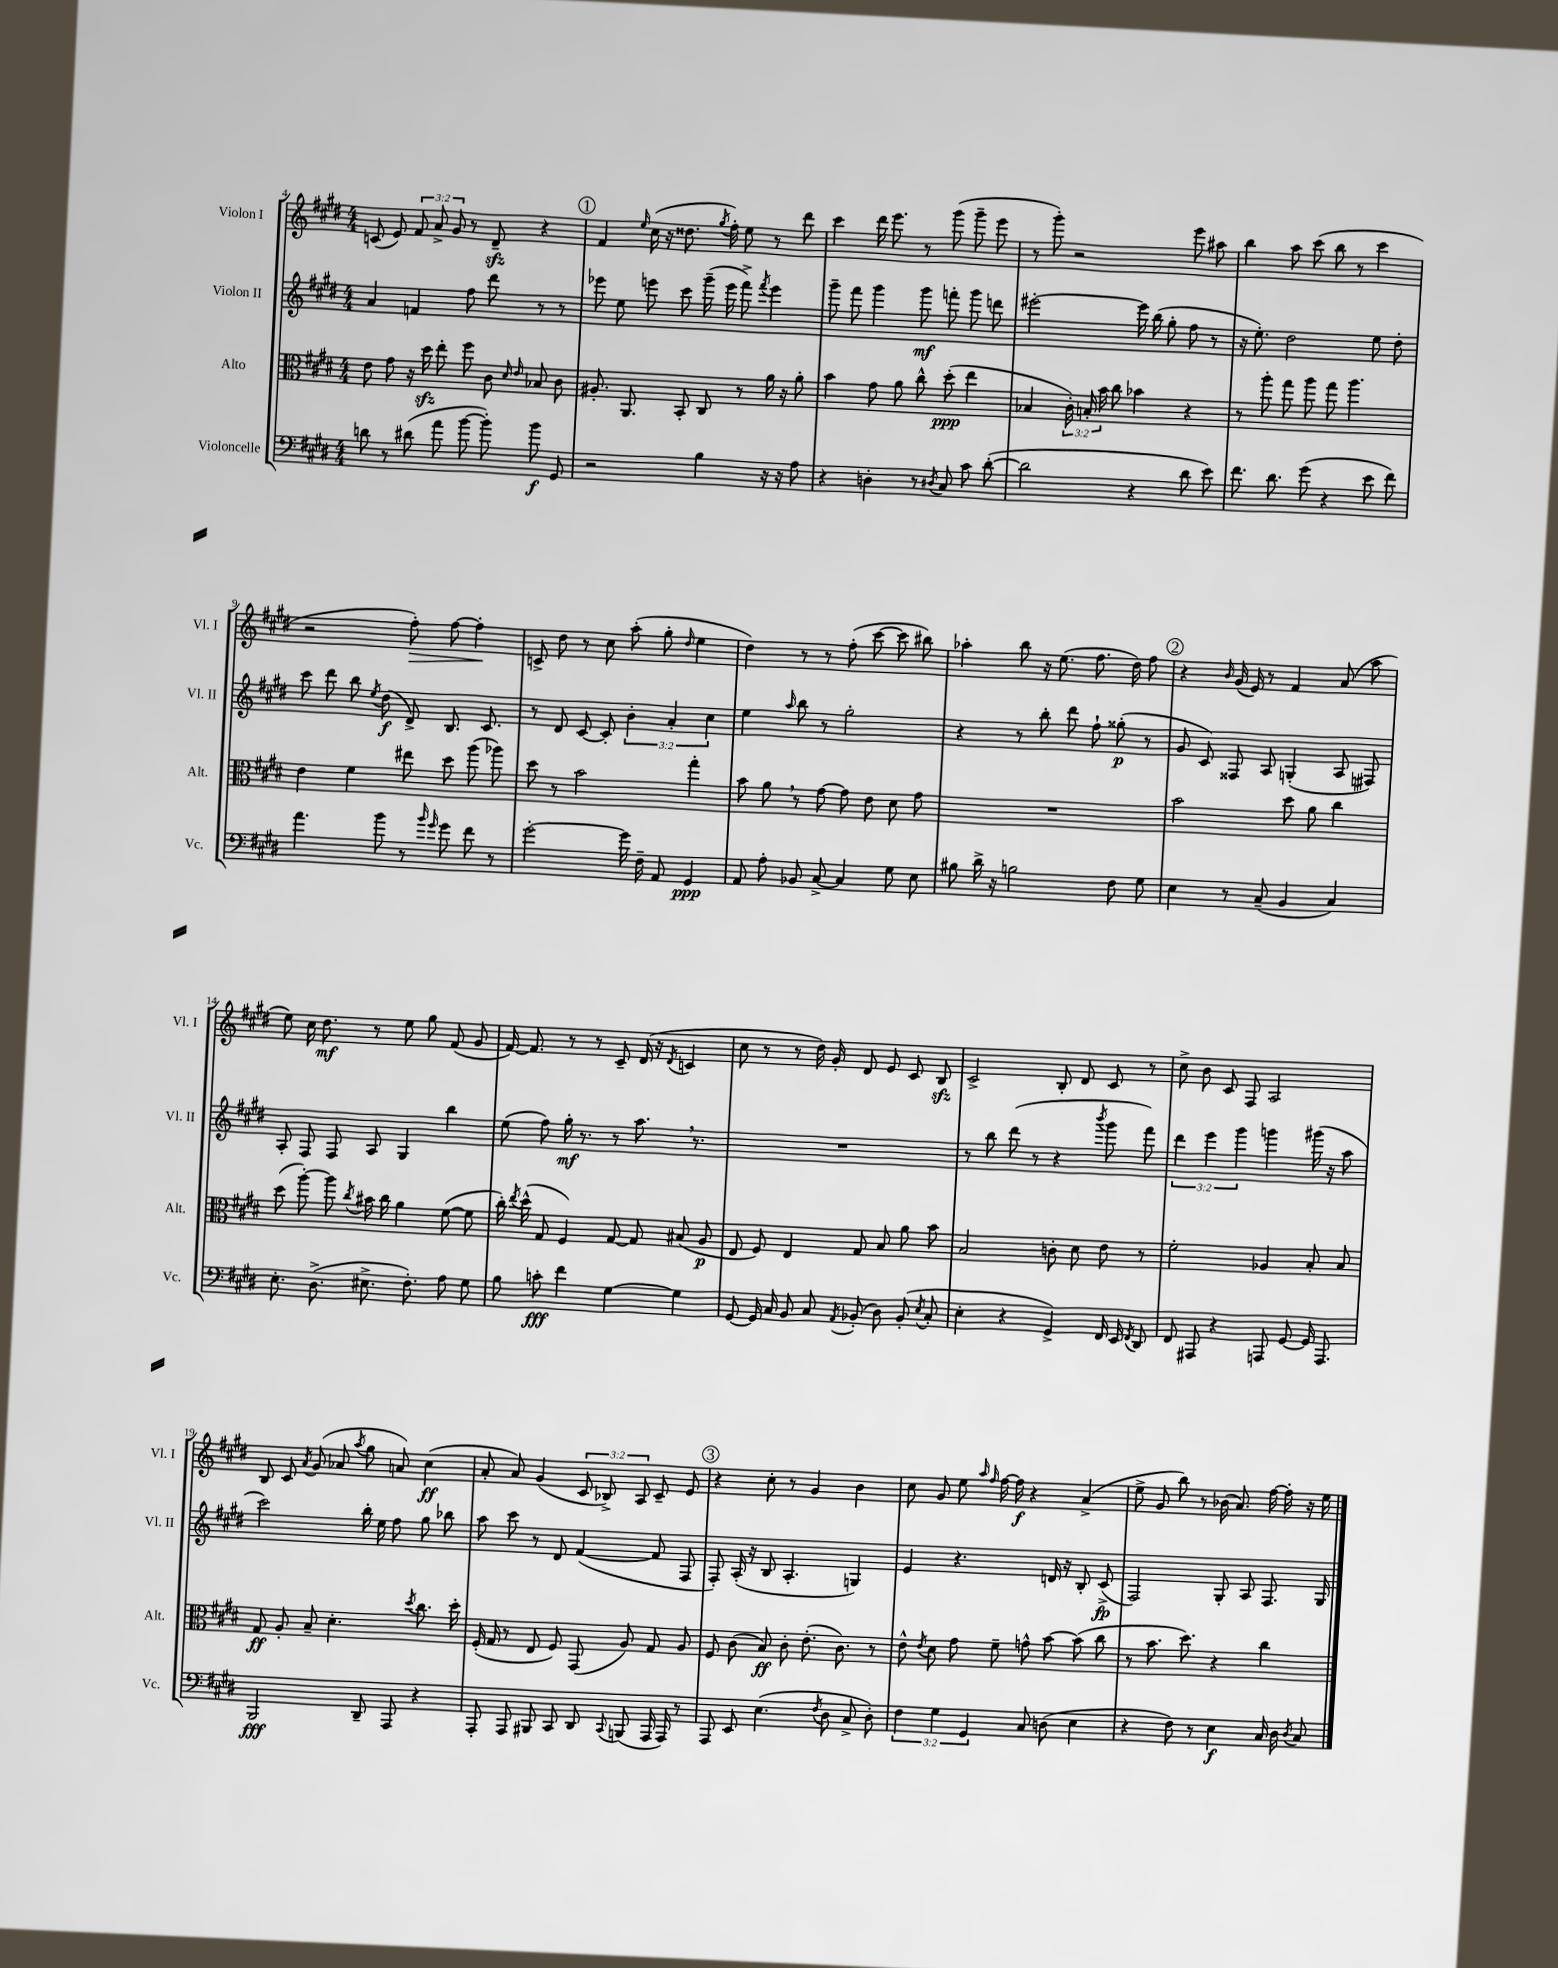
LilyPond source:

<<
\new StaffGroup <<
\new Staff = "s0" \with { instrumentName = "Violon I" shortInstrumentName = "Vl. I" } {
    \clef treble \key e \major \numericTimeSignature \time 4/4 \override Staff.TupletNumber.text = #tuplet-number::calc-fraction-text
    \autoBeamOff c'8( e'8) \tuplet 3/2 { fis'8 a'8-> gis'8 } r8 dis'8--\sfz r4 |
    \mark \markup { \circle "1" } fis'4 \grace { e''16 } cis''16( r16 disis''8. \acciaccatura { gis''8 } fis''16-.) e''8 r8 dis'''8 |
    cis'''4 dis'''16 e'''8. r8 gis'''8( gis'''8-- e'''8 |
    r8 gis'''8-.) r2 e'''8 ais''8 |
    b''4 a''8 cis'''8( b''8 r8 cis'''4 |
    r2 fis''8-.\>) fis''8~ fis''4-.\! |
    c'8-> dis''8 r8 cis''8 a''8-.( gis''8-. \grace { dis''16 } e''4 |
    dis''4) r8 r8 fis''8-.( cis'''8~ cis'''8 bis''8) |
    aes''4-. b''8 r16 e''8.( fis''8. dis''16) fis''8 |
    \mark \markup { \circle "2" } r4 \grace { b'16 } gis'16( e'16) r8 fis'4 a'8( a''8 |
    e''8) cis''16 dis''8.\mf r8 e''8 gis''8 fis'8( gis'8 |
    fis'16~) fis'8. r8 r8 cis'8-- dis'16( r16 \acciaccatura { dis'8 } c'4 |
    cis''8 r8 r8 dis''16) gis'16-. dis'8 e'8 cis'8 b8\sfz |
    cis'2-> b8-. dis'8 cis'8 r8 |
    cis''8-> b'8 cis'8 fis8 a2 |
    b8 cis'8 \acciaccatura { a'8 } gis'8( aes'8 \acciaccatura { a''8 } gis''8 a'8) cis''4\ff( |
    a'8-. a'8) gis'4( \tuplet 3/2 { cis'8 bes8->) a8 } cis'8-- e'8 |
    \mark \markup { \circle "3" } r4 cis''8-. r8 gis'4 b'4 |
    cis''8 gis'8 e''8 \grace { a''16 fis''16 } fis''16~ fis''16\f r4 a'4->( |
    e''8-> gis'8 b''8) r8 bes'16( a'8.) fis''16~ fis''16-. r16 e''16 \bar "|." |
}
\new Staff = "s1" \with { instrumentName = "Violon II" shortInstrumentName = "Vl. II" } {
    \clef treble \key e \major \numericTimeSignature \time 4/4 \override Staff.TupletNumber.text = #tuplet-number::calc-fraction-text
    \autoBeamOff a'4 f'4 fis''8 dis'''8 r8 r8 |
    \mark \markup { \circle "1" } ees'''8 e''8 e'''8 cis'''8 gis'''16--( e'''16 fis'''8->) \acciaccatura { fis'''8 } e'''4 |
    gis'''8-- fis'''8 gis'''4 gis'''8\mf f'''8-. gis'''8 d'''8 |
    eis'''2~-. eis'''16 b''16( gis''8-. fis''8 r8 |
    r16 e''8.-.) dis''2 e''8 dis''8-. |
    cis'''8 dis'''8 b''8 \acciaccatura { e''8 } dis''8\f( dis'8->) b8. cis'8. |
    r8 dis'8 cis'8~ cis'8-. \tuplet 3/2 { b'4-. a'4-. cis''4 } |
    e''4 \grace { a''16 } b''8 r8 gis''2-. |
    r4 r8 b''8-. dis'''8 fis''8-! gisis''8-.\p( r8 |
    \mark \markup { \circle "2" } gis'8 cis'8) fisis8 a8 g4-.( a8 fis8) |
    a8-. fis8 fis8 a8 gis4 b''4 |
    e''8( fis''8) gis''16-.\mf r8. r8 a''8. \breathe r8. |
    R1 |
    r8 b''8 dis'''8( r8 r4 \acciaccatura { b'''8 } gis'''8 fis'''8) |
    \tuplet 3/2 { dis'''4 e'''4 gis'''4 } g'''4 gis'''16( r16 a''8 |
    cis'''2) b''16-. e''16 fis''8 gis''8 bes''8 |
    a''8 cis'''8 r8 dis'8 fis'4~( fis'8 fis8 |
    \mark \markup { \circle "3" } fis8-.) a16-.( r16 b8 a4.-. g4) |
    e'4 r4. d'16 r16 b8-. cis'8->\fp( |
    fis2) gis8-. a8 fis8. gis16 \bar "|." |
}
\new Staff = "s2" \with { instrumentName = "Alto" shortInstrumentName = "Alt." } {
    \clef alto \key e \major \numericTimeSignature \time 4/4 \override Staff.TupletNumber.text = #tuplet-number::calc-fraction-text
    \autoBeamOff e'8 gis'8 r16 dis''16\sfz e''8-. fis''8 cis'8 \grace { dis'16 e'16 } bes8 cis'8 |
    \mark \markup { \circle "1" } ais8.-. a,8. b,8-. cis8 r8 a'16 r16 a'8-. |
    b'4 gis'8 a'8 cis''8-^ dis''8-.\ppp( e''4 |
    bes4 \tuplet 3/2 { cis'16-.) b16-. b'16 } cis''8 bes'4 r4 |
    r8 a''8-. gis''8 a''8 gis''8 a''4. |
    e'4 fis'4 eis''8 dis''8 a''8( aes''8) |
    dis''8 r8 b'2 gis''4-. |
    b'8 a'8 \breathe r8 gis'8~ gis'8 e'8 dis'8 gis'8 |
    R1 |
    \mark \markup { \circle "2" } b'2 dis''8 a'8 cis''4 |
    dis''8( a''8~-.) a''8 \acciaccatura { cis''8 } bis'16 cis''16 a'4 fis'8~( fis'8 |
    cis''16-.) \acciaccatura { e''8 } dis''16-^( gis8 fis4) gis8~ gis8 bis8( a8\p |
    e8 fis8) e4 gis8 b8 a'8 b'8 |
    b2 c'8-. dis'8 e'8 r8 |
    fis'2-. aes4 b8-. b8 |
    gis8\ff a8-. b8-- dis'4.-. \acciaccatura { dis''8 } cis''8. dis''16-. |
    fis16-.( gis16 r8 e8 fis8) gis,8( a8) gis8 a8 |
    \mark \markup { \circle "3" } fis8 cis'8( b8\ff) cis'8-. e'8.-.( cis'8.) r8 |
    e'8-^ \acciaccatura { e'8 } dis'8 gis'8 fis'8-- g'8-^ b'8~ b'8( cis''8 |
    r8 b'8. dis''8.) r4 cis''4 \bar "|." |
}
\new Staff = "s3" \with { instrumentName = "Violoncelle" shortInstrumentName = "Vc." } {
    \clef bass \key e \major \numericTimeSignature \time 4/4 \override Staff.TupletNumber.text = #tuplet-number::calc-fraction-text
    \autoBeamOff d'8 r8 dis'8( a'8 b'8~ b'8-.) b'8\f gis,8 |
    \mark \markup { \circle "1" } r2 b4 r16 r16 a8 |
    r4 d4-. r8 \acciaccatura { dis8 } cis8 cis'8 dis'8~-.( |
    dis'2 r4 dis'8 e'8) |
    fis'8. dis'8. gis'8( r4 e'8 fis'8) |
    a'4. b'8 r8 \grace { b'16 gis'16 } gis'8 fis'8 r8 |
    gis'2~-. gis'16 fis16-- a,8 gis,4\ppp |
    a,8 a8-. bes,8 cis8~-> cis4 gis8 e8 |
    bis8 dis'16-> r16 b2 fis8 gis8 |
    \mark \markup { \circle "2" } e4 r8 cis8--( b,4 cis4) |
    e8.-. dis8.->( eis8.-> fis8.-.) a8 gis8 |
    b8 c'8-.\fff fis'4 gis4~ gis4 |
    gis,8~ gis,16 cis16 b,8 cis8 \acciaccatura { a,8 } bes,8-.( dis8) bes,8-.( \acciaccatura { e8 } cis8-. |
    e4-. r4 gis,4->) fis,16 e,16 \acciaccatura { fis,8 } dis,8 |
    fis,8 ais,,8 r4 a,,8 gis,8~ gis,16 a,,8. |
    b,,2\fff dis,8-- a,,8 r4 |
    a,,8-. a,,8 bis,,8 cis,8 dis,8 \appoggiatura { cis,8 } b,,8( a,,16 a,,16) r8 |
    \mark \markup { \circle "3" } a,,8 e,8 e4.( \acciaccatura { fis8 } dis8 cis8-> dis8-.) |
    \tuplet 3/2 { fis4 gis4 gis,4 } cis8 d8( e4 |
    r4 fis8) r8 e4\f cis16 dis16 \acciaccatura { dis8 } cis8 \bar "|." |
}
>>
>>
\layout { \context { \Score currentBarNumber = #4 } }
